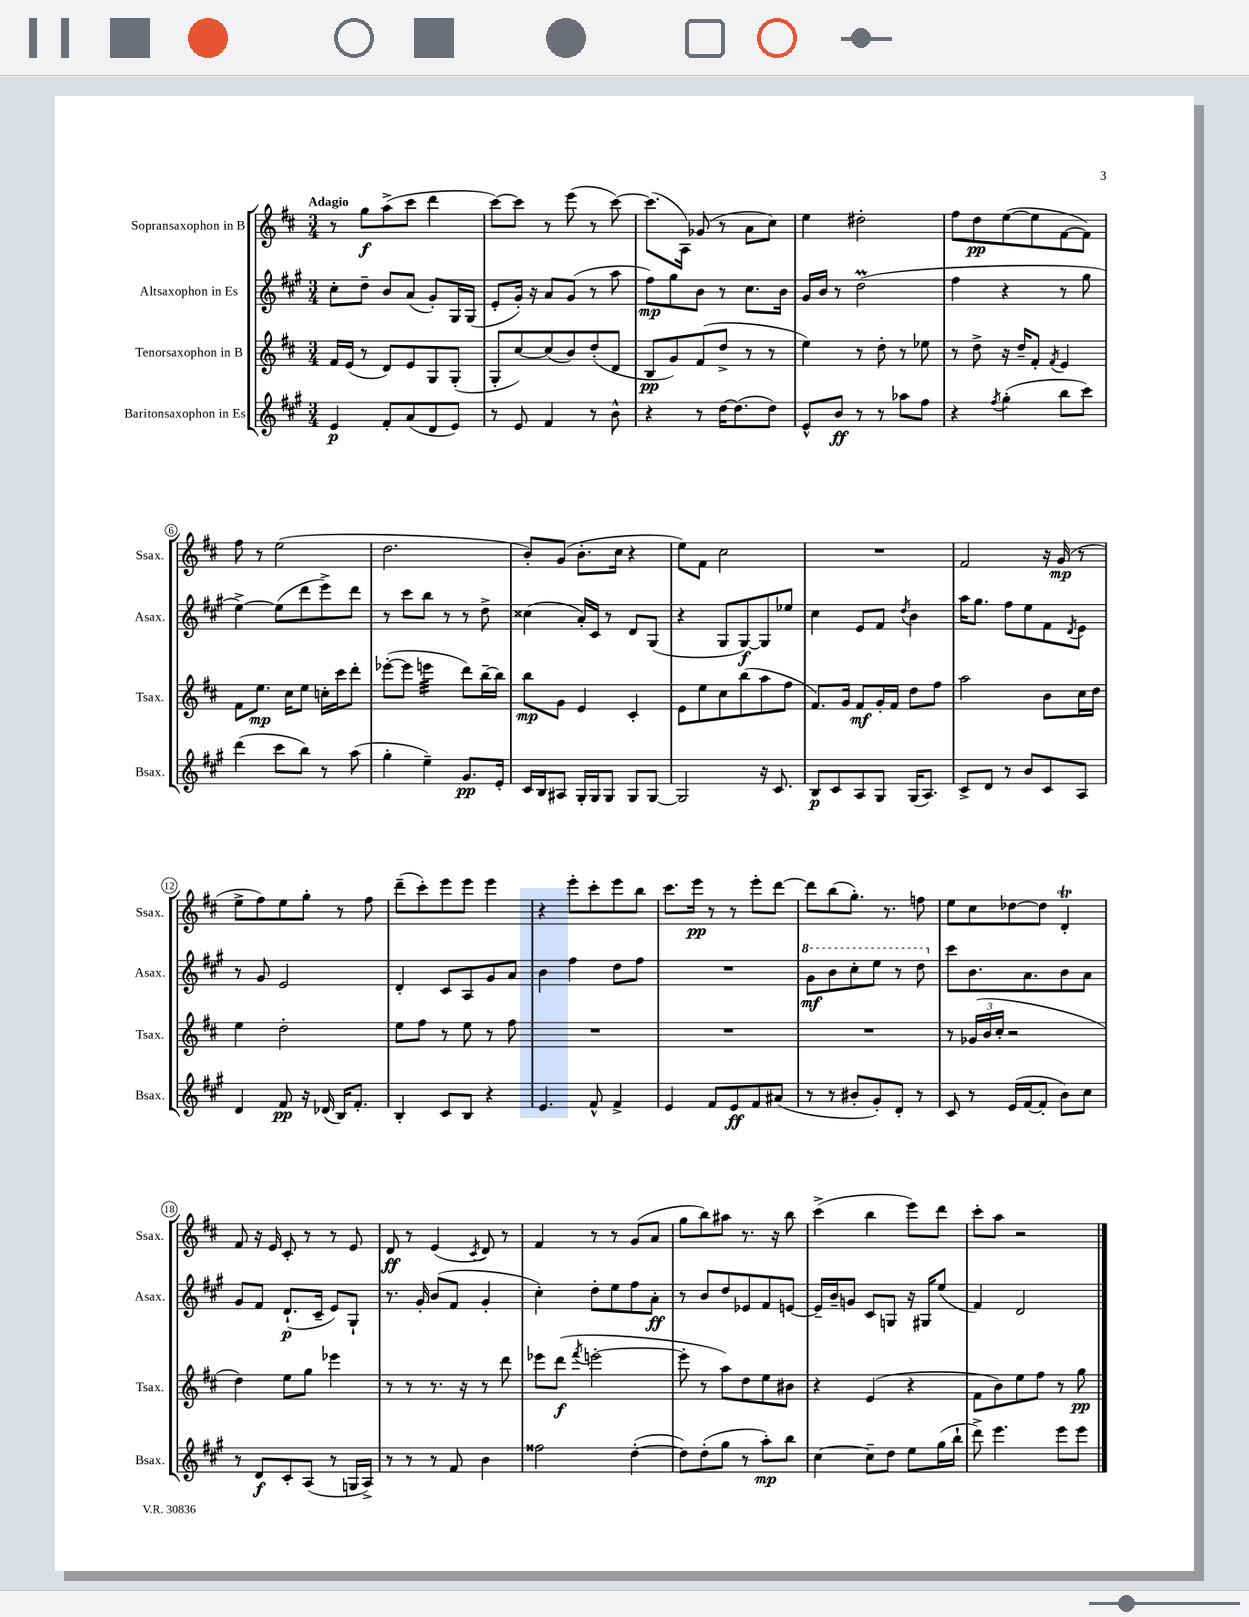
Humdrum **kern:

**kern	**kern	**kern	**kern
*staff4	*staff3	*staff2	*staff1
*clefG2	*clefG2	*clefG2	*clefG2
*k[f#c#g#]	*k[f#c#]	*k[f#c#g#]	*k[f#c#]
*M3/4	*M3/4	*M3/4	*M3/4
4e/	16f#/LL	8cc#'\L	8r
.	(16e/JJ	.	.
.	8r	8dd~\J	8gg\L
8f#'/L	8d/L)	8b/L	(8aa^\
(8a/	8e/	(8a/J	8ccc#\J
8d/	8G/	8g#'/L)	4ddd\
8e/J)	(8G'/J	16G#/L	.
.	.	(16G#/JJ	.
=	=	=	=
8r	8G'/L	8e'/L	[8ccc#\L)
8e/	[8cc#/)	16g#'/Jk)	8ccc#\]J
.	.	16r	.
4f#/	(8cc#/]	8a/L	8r
.	8b/)	(8g#/J	(8eee\
8r	(8dd'/	8r	8r
8b^^\	8d/J	8aa\	[8ccc#\)
=	=	=	=
4r	8B/L	8ff#\L)	(8.ccc#\]L
.	8g/)	8gg#\	.
.	.	.	16A\Jk)
8r	(8f#/	8b\J	(8g-/
[16dd\LK	8dd^/J	8r	8r
(8.dd\]	.	.	.
.	8r	8.cc#\L	8a\L
8dd\J)	8r	.	8cc#\J)
.	.	16b\Jk	.
=	=	=	=
8e^^/L	4ee\)	16g#/LL	4ee\
.	.	16b/JJ	.
8b/J	.	8r	.
8r	8r	(2dd\	2dd#'\
8r	8dd'\	.	.
8aa-\L	8r	.	.
8ff#\J	8ee-\	.	.
=	=	=	=
4r	8r	4ff#\	8ff#\L
.	8dd^\	.	8dd\
8qff#/	.	.	.
(4gg#'\	16r	4r	([8ee\
.	16dd~/LK	.	.
.	8f#'/J	.	8ee\]
.	8qf#/	.	.
8bb\L	4e/	8r	[8f#\
8ccc#\J)	.	8gg#\	8f#\]J)
=	=	=	=
(4ddd\	8f#\L	[4ee^\)	8ff#\
.	8.ee\J	.	8r
8ccc#\L	.	(8ee\]L	(2ee\
.	16cc#\LK	.	.
8bb\J)	8ee\J	8ddd\	.
8r	16cc'\LL	8eee^\)	.
.	16ccc#\J	.	.
(8aa\	8ddd'\J	8ddd\J	.
=	=	=	=
4gg#'\	([8eee-'\L	8r	2.dd\
.	8eee-\]J	8ccc#\L	.
4ee~\)	4eee\	8bb\J	.
.	.	8r	.
8.g#/L	8ddd\L)	8r	.
.	[16bb~\L	8dd^\	.
16e'/Jk	16bb\]JJ	.	.
=	=	=	=
16c#/LL	8bb\L	(4cc##\	8b'/L)
16B/J	.	.	.
8A#/J	8g\J	.	(8g/J
16G#'/LL	4e/	16a'/LL)	8.b'\L
16G#/J	.	16c#/JJ	.
8G#/J	.	8r	.
.	.	.	16cc#\Jk
8G#/L	4c#'/	8d/L	4r
[8G#/J	.	(8G#/J	.
=	=	=	=
2G#/]	8e\L	4r	8ee\L)
.	8ee\	.	8f#\J
.	8cc#\	8G#/L	2cc#\
.	(8bb\	[8G#/)	.
16r	8aa\	8G#/]	.
8.c#/	.	.	.
.	8ff#\J	8ee-/J	.
=	=	=	=
8B/L	8.f#/L)	4cc#\	2.r
8c#/	.	.	.
.	16g/Jk	.	.
8A/	8f#/L	8e/L	.
8G#/J	16g'/L	8f#/J	.
.	16f#/JJ	.	.
.	.	8qdd/	.
(16G#/LK	8dd\L	4b\	.
8.A/J)	.	.	.
.	8ff#\J	.	.
=	=	=	=
8c#^/L	2aa\	16aa\LK	2f#/
.	.	8.gg#\J	.
8d/J	.	.	.
8r	.	8ff#\L	.
8b/L	.	8ee\	.
8c#/	8b\L	8f#\	16r
.	.	.	(16g/
.	.	8qd/	.
8A/J	16cc#\L	8e\J	8r
.	16dd\JJ	.	.
=	=	=	=
4d/	4ee\	8r	8ee^\L
.	.	8g#/	8ff#\)
8f#/	2dd'\	2e/	8ee\
16r	.	.	8gg'\J
(16d-/	.	.	.
16B/LK)	.	.	8r
8.f#'/J	.	.	.
.	.	.	8ff#\
=	=	=	=
4B'/	8ee\L	4d'/	(8ddd~\L
.	8ff#\J	.	8ccc#'\)
8c#/L	8r	8c#/L	8eee\
8B/J	8ee\	8A/	8eee\J
4r	8r	8g#/	4eee\
.	8ff#\	8a/J	.
=	=	=	=
4.e/	2.r	4b\	4r
.	.	4ff#\	8eee'\L
8f#^^/	.	.	8ccc#'\
4f#^/	.	8dd\L	8eee\
.	.	8ff#\J	8bb\J
=	=	=	=
4e/	2.r	2.r	8.ccc#\L
.	.	.	16eee\Jk
8f#/L	.	.	8r
8e/	.	.	8r
8f#/	.	.	8eee'\L
(8a#/J	.	.	[8ddd\J
=	=	=	=
8r	2.r	8gg#\L	8ddd\]L
8r	.	8bb\	(8bb\
8b#'/L	.	8ccc#'\	8.gg'\J)
8g#'/)	.	8eee\J	.
.	.	.	8.r
8d'/J	.	8r	.
8r	.	8ddd\	8ff\
=	=	=	=
8c#/	8r	8ccc#\L	8ee\L
8r	(24g-/LL	8.b\	8cc#\
.	24b/	.	.
.	24cc#'/JJ	.	.
(16e/LL	2r	.	[8dd-\
[16f#/J	.	8.a\	.
8f#'/]J	.	.	8dd-\]J
8b\L)	.	8b\	4d'/
8cc#\J	.	8a\J	.
=	=	=	=
8r	4dd\)	8g#/L	8f#/
8d/L	.	8f#/J	16r
.	.	.	16e/
8c#'/	8ee\L	(8.d`/L	8c#'/
(8A/J	8gg\J	.	8r
.	.	16c#~/Jk	.
8r	4eee-\	8e/L)	8r
16G/LL	.	8G#`/J	8e/
16A^/JJ)	.	.	.
=	=	=	=
8r	8r	8.r	8d/
8r	8r	.	8r
.	.	16g#'/	.
8r	8.r	(8b/L	(4e/
8f#/	.	8f#/J	.
.	16r	.	.
.	.	.	8qc#/
4b\	8r	4g#'/	8d/)
.	8ddd\	.	8r
=	=	=	=
2ff##\	8eee-\L	4cc#'\)	4f#/
.	(8ddd\J	.	.
.	8qfff#/	.	.
.	[2eee'\	8dd'\L	8r
.	.	8ee\	8r
([4dd'\	.	8ff#\	(8g/L
.	.	8a'\J	8a/J
=	=	=	=
8dd\]L)	8eee'\]	8r	8gg\L
(8dd'\	8r	8b/L	8bb\)
8gg#\J	8aa\L)	8dd/	8aa#\J
8r	8dd\	8e-/	8.r
8aa'\L)	8ee\	8f#/	.
.	.	.	16r
8bb\J	8b#\J	[8e/J	8bb\
=	=	=	=
[4cc#\	4r	16e~/]LL	(4ccc#^\
.	.	16b~/J	.
.	.	8g/J	.
8cc#~\]L	(4e/	8c#/L	4bb\
8dd\J	.	8G/J	.
8ee\L	4r	16r	8eee\L)
.	.	16G#/LK	.
(16gg#\L	.	(8ee/J	8ddd\J
16bb`\JJ	.	.	.
=	=	=	=
8ddd^\)	8f#\L	4f#/)	8ccc#'\L
4.eee\	8b\)	.	8aa\J
.	8ee\	2d/	2r
.	8ff#\J	.	.
8eee\L	8r	.	.
8eee\J	8gg\	.	.
==	==	==	==
*-	*-	*-	*-
